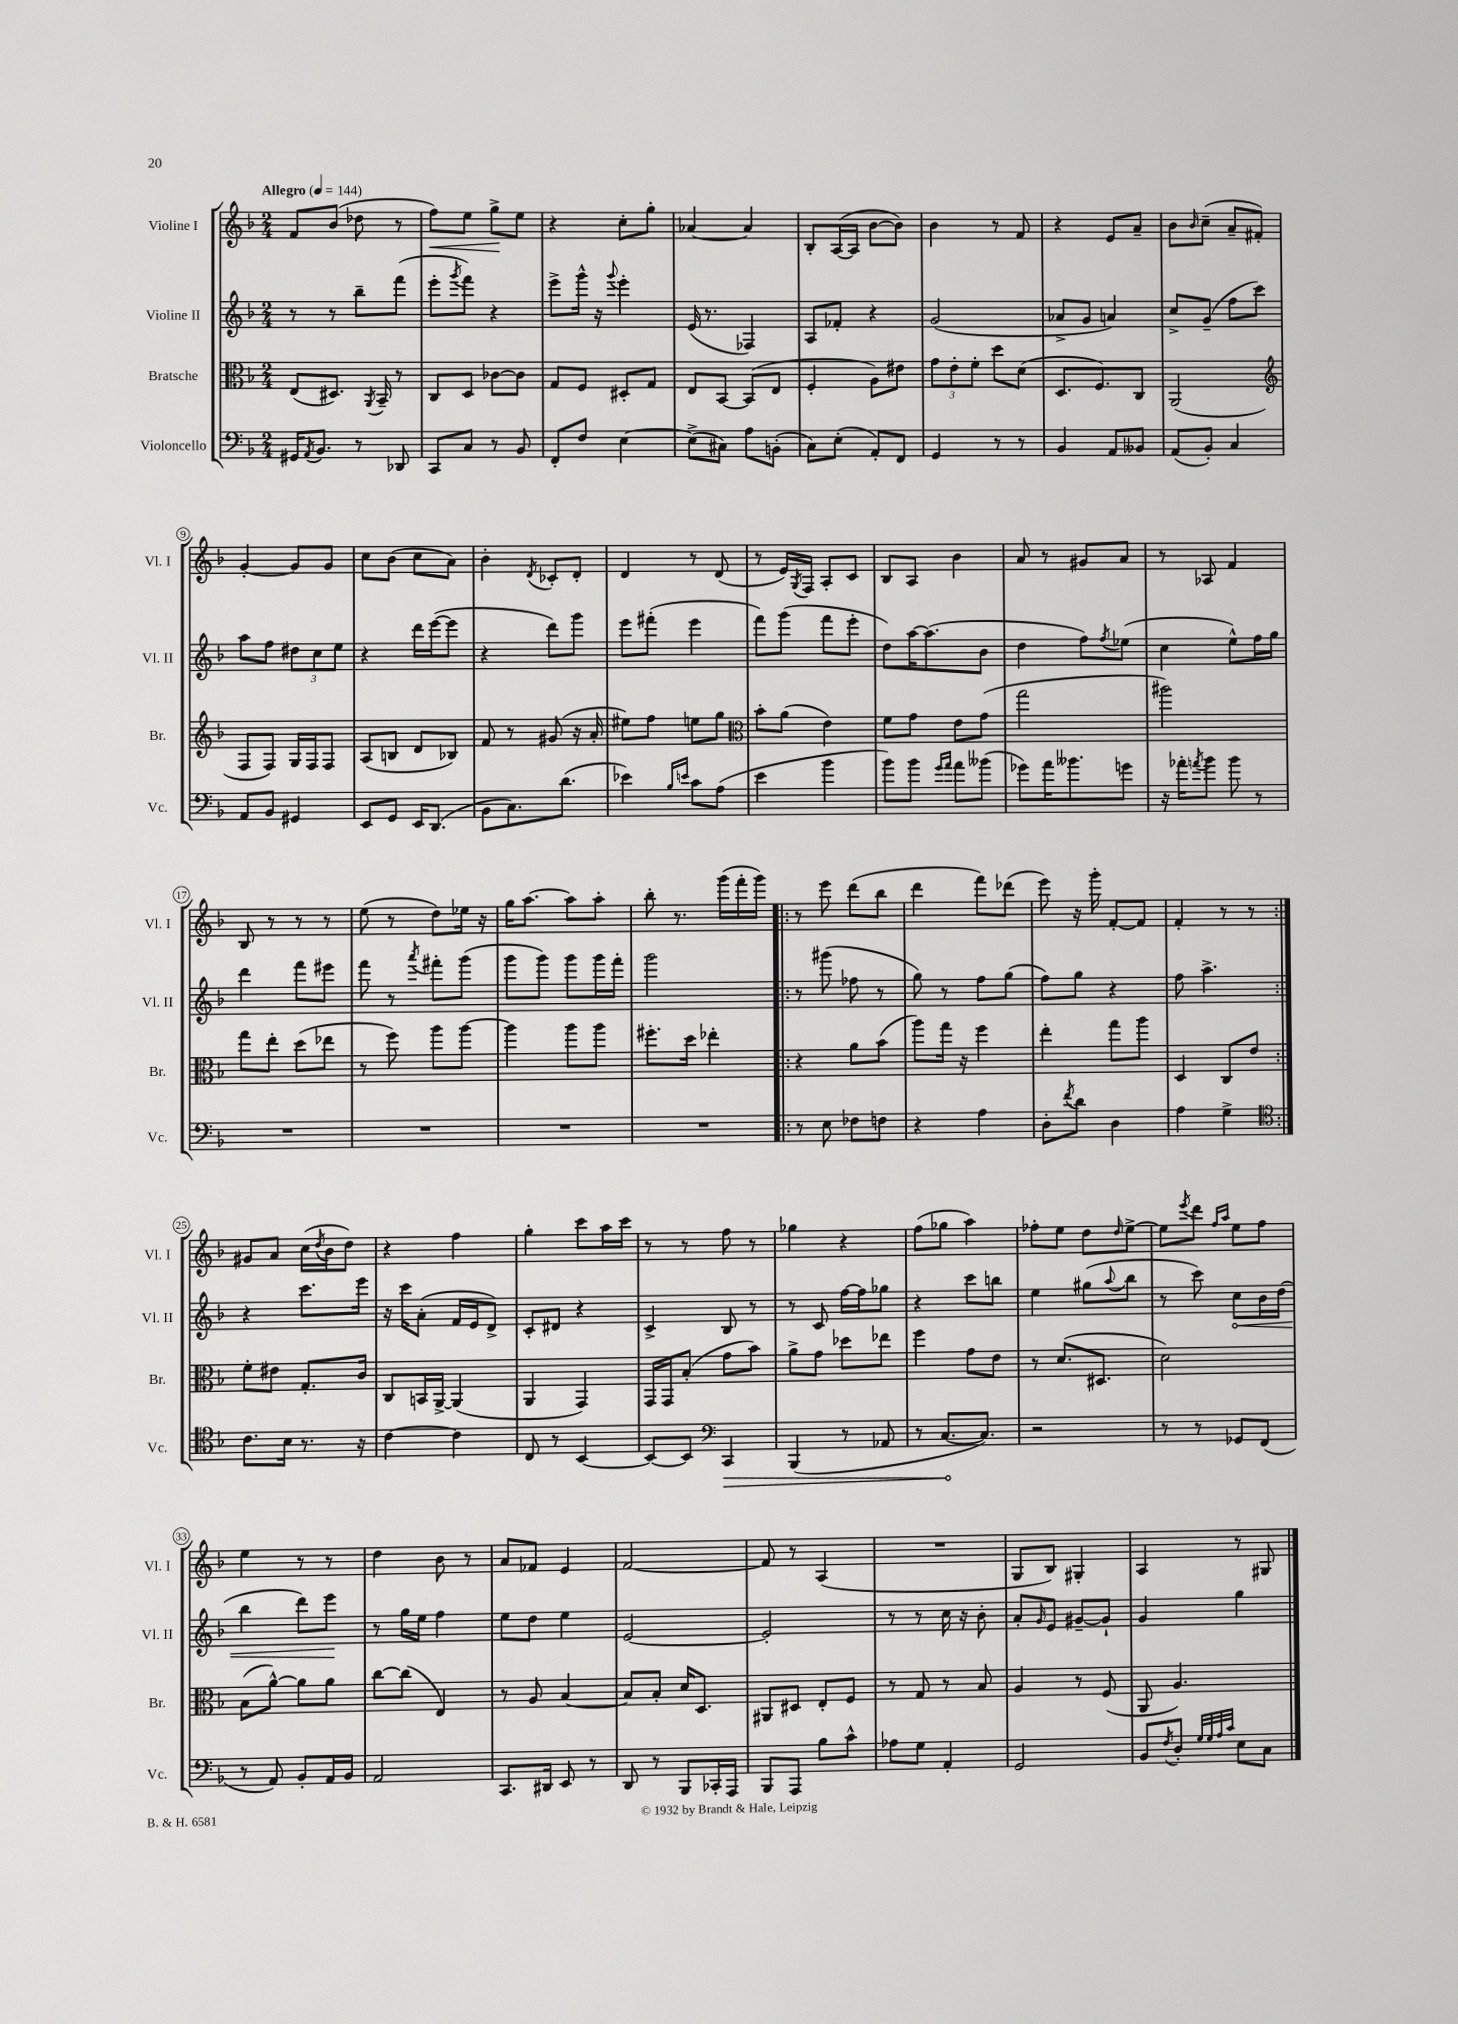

**kern	**dynam	**kern	**kern	**dynam	**kern	**dynam
*part4	*part4	*part3	*part2	*part2	*part1	*part1
*staff4	*staff4	*staff3	*staff2	*staff2	*staff1	*staff1
*I"Violoncello	*	*I"Bratsche	*I"Violine II	*	*I"Violine I	*
*I'Vc.	*	*I'Br.	*I'Vl. II	*	*I'Vl. I	*
*clefF4	*	*clefC3	*clefG2	*	*clefG2	*
*k[b-]	*	*k[b-]	*k[b-]	*	*k[b-]	*
*M2/4	*	*M2/4	*M2/4	*	*M2/4	*
*MM144	*	*MM144	*MM144	*	*MM144	*
=1	=1	=1	=1	=1	=1	=1
!	!	!	!	!	!LO:TX:a:B:t=Allegro	!
16GG#X/KL	.	(8E/L	8r	.	8f/L	.
8qAA/	.	.	.	.	.	.
8.BB-/J	.	.	.	.	.	.
.	.	8.D#X/J)	8r	.	(8b-/J	.
8r	.	.	8bb-~\L	.	8dd-X\	.
.	.	8qAA/	.	.	.	.
.	.	16BB-~/	.	.	.	.
8DD-X/	.	8r	(8fff\J	.	8r	.
=2	=2	=2	=2	=2	=2	=2
!	!	!	!	!	!	!LO:HP:b
8CC/L	.	8C/L	8eee'\L	.	8ff\L)	<
.	.	.	8qggg/	.	.	.
8C/J	.	8D/J	8fff\J)	.	8ee\J	.
8r	.	[8c-X\L	4r	.	8gg^\L	.
8BB-/	.	8c-\J]	.	.	8ee\J	[
=3	=3	=3	=3	=3	=3	=3
8FF'/L	.	8G/L	8eee^\L	.	4r	.
8F/J	.	8F/J	16ggg^^\Jk	.	.	.
.	.	.	16r	.	.	.
.	.	.	8qqggg/	.	.	.
[4E\	.	8D#X'/L	4eee'\	.	8cc'\L	.
.	.	8G/J	.	.	8gg'\J	.
=4	=4	=4	=4	=4	=4	=4
(8E^\L]	.	8E/L	(16e/	.	[4a-X/	.
.	.	.	8.r	.	.	.
8C#X\J)	.	[8BB-/J	.	.	.	.
8A\L	.	(8BB-/L]	4F-X/)	.	4a-/]	.
(8BBn'\J	.	8E/J	.	.	.	.
=5	=5	=5	=5	=5	=5	=5
8C\L)	.	4F'/	8A/L	.	8B-'/L	.
(8E'\J	.	.	8f-X'/J	.	([16A/L	.
.	.	.	.	.	16A/JJ]	.
8AA'/L)	.	8A\L)	4r	.	[8b-\L	.
8FF/J	.	8e#X\J	.	.	8b-\J])	.
=6	=6	=6	=6	=6	=6	=6
4GG/	.	12g\L	(2g/	.	4b-\	.
.	.	12e'\	.	.	.	.
.	.	12f'\J	.	.	.	.
8r	.	8dd\L	.	.	8r	.
8r	.	(8d\J	.	.	8f/	.
=7	=7	=7	=7	=7	=7	=7
4BB-/	.	8.D/L	8a-X^/L	.	4r	.
.	.	.	8g/J	.	.	.
.	.	8.F/)	.	.	.	.
8AA/L	.	.	4an/)	.	8e/L	.
8BB--X/J	.	8C/J	.	.	8a~/J	.
=8	=8	=8	=8	=8	=8	=8
(8AA/L	.	(2AA/	8cc^/L	.	8b-\L	.
.	.	.	.	.	16qqb-/	.
8BB-'/J)	.	.	(8g~/J	.	(8cc~\J	.
4C/	.	.	8ff\L	.	8a~/L	.
.	.	.	8ccc\J)	.	8f#X'/J)	.
!!LO:LB:g=z
=9	=9	=9	=9	=9	=9	=9
*	*	*clefG2	*	*	*	*
8AA/L	.	8F/L	8aa\L	.	[4g'/	.
8BB-/J	.	8F/J)	8ff\J	.	.	.
4GG#X/	.	16G/LL	12dd#X\L	.	8g/L]	.
.	.	16F/J	.	.	.	.
.	.	.	12cc\	.	.	.
.	.	8F/J	.	.	8g/J	.
.	.	.	12ee\J	.	.	.
=10	=10	=10	=10	=10	=10	=10
8EE/L	.	(8A/L	4r	.	8cc\L	.
8GG/J	.	8Bn/J	.	.	(8b-\J	.
16EE/KL	.	8d/L	16ddd\LL	.	8cc\L	.
(8.DD/J	.	.	([16eee\J	.	.	.
.	.	8B-X/J)	8eee\J]	.	8a\J)	.
=11	=11	=11	=11	=11	=11	=11
8BB-\L	.	8f/	4r	.	4b-'\	.
8.C\)	.	8r	.	.	.	.
.	.	.	.	.	8qd/	.
.	.	(8g#X/	8ddd\L)	.	8c-X'/L	.
(8.d\J	.	.	.	.	.	.
.	.	16r	8ggg\J	.	8d'/J	.
.	.	16a'/	.	.	.	.
=12	=12	=12	=12	=12	=12	=12
4e-X\)	.	8ee#X\L)	8eee\L	.	4d/	.
.	.	8ff\J	(8fff#X'\J	.	.	.
16qqB-/LL	.	.	.	.	.	.
16qqen/JJ	.	.	.	.	.	.
8c\L	.	8een\L	4eee\	.	8r	.
(8A\J	.	8gg\J	.	.	(8d/	.
=13	=13	=13	=13	=13	=13	=13
*	*	*clefC3	*	*	*	*
4e\	.	8b-'\L	8fff\L)	.	8r	.
.	.	(8a\J	(8ggg\J	.	16e/LL)	.
.	.	.	.	.	8qG/	.
.	.	.	.	.	16F/JJ	.
4b-\	.	4e\)	8fff\L	.	8A'/L	.
.	.	.	8eee'\J	.	8c/J	.
=14	=14	=14	=14	=14	=14	=14
8b-\L)	.	8f\L	8dd\L)	.	8B-/L	.
8b-\J	.	8g\J	[16aa\K	.	8A/J	.
.	.	.	(8.aa\]	.	.	.
16qqg/LL	.	.	.	.	.	.
16qqa/JJ	.	.	.	.	.	.
8a\L	.	8e\L	.	.	4b-\	.
(8b--X\J	.	(8g\J	8b-\J	.	.	.
=15	=15	=15	=15	=15	=15	=15
8g-X\L)	.	2gg\	4dd\	.	8a/	.
16a\K	.	.	.	.	8r	.
8.b--X\	.	.	.	.	.	.
.	.	.	8ff\L)	.	8g#X/L	.
.	.	.	8qff/	.	.	.
8gn\J	.	.	(8ee-X\J	.	8a/J	.
=16	=16	=16	=16	=16	=16	=16
16r	.	2aa#X\)	4cc\	.	8r	.
16a-X'\KL	.	.	.	.	.	.
8qan/	.	.	.	.	.	.
8b-\J	.	.	.	.	8A-X/	.
8b-\	.	.	8ee^^\L)	.	4f/	.
8r	.	.	16ff\L	.	.	.
.	.	.	16gg\JJ	.	.	.
!!LO:LB:g=z
=17	=17	=17	=17	=17	=17	=17
2r	.	8gg\L	4ddd\	.	8B-/	.
.	.	8ee'\J	.	.	8r	.
.	.	(8dd\L	8fff\L	.	8r	.
.	.	8ee-X\J	8eee#X\J	.	8r	.
=18	=18	=18	=18	=18	=18	=18
2r	.	8r	8fff\	.	(8ee\	.
.	.	8ff\)	8r	.	8r	.
.	.	.	8qaaa/	.	.	.
.	.	8aa\L	8fff#X'\L	.	8dd\L)	.
.	.	[8aa\J	(8ggg\J	.	16ee-X\Jk	.
.	.	.	.	.	16r	.
=19	=19	=19	=19	=19	=19	=19
2r	.	4aa\]	8ggg\L	.	16gg\KL	.
.	.	.	.	.	[8.aa\J	.
.	.	.	8ggg\J)	.	.	.
.	.	8aa\L	8ggg\L	.	8aa\L]	.
.	.	8aa\J	16ggg\L	.	8aa'\J	.
.	.	.	16fff'\JJ	.	.	.
=20	=20	=20	=20	=20	=20	=20
2r	.	8.ff#X'\L	2ggg\	.	8bb-'\	.
.	.	.	.	.	8.r	.
.	.	16dd\Jk	.	.	.	.
.	.	4ee-X'\	.	.	.	.
.	.	.	.	.	(16ggg\LL	.
.	.	.	.	.	16fff'\	.
.	.	.	.	.	16ggg\JJ)	.
=21!|:	=21!|:	=21!|:	=21!|:	=21!|:	=21!|:	=21!|:
8r	.	4r	8r	.	8r	.
8E\	.	.	(8ggg#X\	.	8eee\	.
8F-X\L	.	8a\L	8ff-X\	.	(8ddd\L	.
8Fn\J	.	(8b-\J	8r	.	8bb-\J	.
=22	=22	=22	=22	=22	=22	=22
4r	.	8aa\L)	8gg\)	.	4ddd\	.
.	.	16gg\Jk	8r	.	.	.
.	.	16r	.	.	.	.
4A\	.	4ff\	8ff\L	.	8fff\L)	.
.	.	.	(8gg\J	.	(8ddd-X\J	.
=23	=23	=23	=23	=23	=23	=23
8D'\L	.	4ee'\	8ff\L)	.	8eee\)	.
8qf/	.	.	.	.	.	.
8d\J	.	.	8gg\J	.	16r	.
.	.	.	.	.	16ggg'\	.
4D\	.	8gg\L	4r	.	[8f'/L	.
.	.	8aa\J	.	.	8f/J]	.
=24	=24	=24	=24	=24	=24	=24
4A\	.	4D/	8ff\	.	4f'/	.
.	.	.	4.aa^\	.	.	.
4G^\	.	8C/L	.	.	8r	.
.	.	8e/J	.	.	8r	.
!!LO:LB:g=z
=25:|!	=25:|!	=25:|!	=25:|!	=25:|!	=25:|!	=25:|!
*clefC4	*	*	*	*	*	*
8.c\L	.	8f'\L	4r	.	8g#X/L	.
.	.	8e#X\J	.	.	8a/J	.
16B-\Jk	.	.	.	.	.	.
8.r	.	8.G'/L	8.ccc\L	.	(16cc\LL	.
.	.	.	.	.	8qdd/	.
.	.	.	.	.	16b-\J	.
.	.	.	.	.	8dd\J)	.
16r	.	16c/Jk	16eee\Jk	.	.	.
=26	=26	=26	=26	=26	=26	=26
[4c\	.	8C/L	16r	.	4r	.
.	.	.	16ccc\KL	.	.	.
.	.	16BBn/L	(8a'\J	.	.	.
.	.	[16AA^/JJ	.	.	.	.
4c\]	.	(4AA/]	16f/LL	.	4ff\	.
.	.	.	16e/J	.	.	.
.	.	.	8d^/J)	.	.	.
=27	=27	=27	=27	=27	=27	=27
8C/	.	4AA/	8c'/L	.	4gg'\	.
8r	.	.	8d#X/J	.	.	.
[4BB-/	.	4GG/)	4r	.	8ccc\L	.
.	.	.	.	.	16aa\L	.
.	.	.	.	.	16ccc\JJ	.
=28	=28	=28	=28	=28	=28	=28
8BB-/L_	.	16GG/LL	4c^/	.	8r	.
.	.	16GG/J	.	.	.	.
8BB-/J]	.	(8B-'/J	.	.	8r	.
*clefF4	*	*	*	*	*	*
!	!LO:HP:b	!	!	!	!	!
4CC/	>	8g\L	8B-/	.	8ff\	.
.	.	8b-\J)	8r	.	8r	.
=29	=29	=29	=29	=29	=29	=29
(4BBB-/	.	8a^\L	8r	.	4gg-X\	.
.	.	8g\J	8c/	.	.	.
8r	.	8dd-X\L	[16ff\LL	.	4r	.
.	.	.	16ff\J]	.	.	.
8AA-X/	.	8ee-X\J	8gg-X\J	.	.	.
=30	=30	=30	=30	=30	=30	=30
8r	.	4ff\	4r	.	(8ff\L	.
[8.C/L	.	.	.	.	8gg-X\J	.
.	.	8g\L	8ccc\L	.	4aa\)	.
8.C/J])	]	.	.	.	.	.
.	.	8e\J	8bbn\J	.	.	.
=31	=31	=31	=31	=31	=31	=31
2r	.	8r	4ee\	.	8ff-X'\L	.
.	.	(8.d/L	.	.	8ee\J	.
.	.	.	(8gg#X\L	.	8dd\L	.
.	.	8.D#X/J	.	.	.	.
.	.	.	8qqaa/	.	16qqdd/	.
.	.	.	8bb-\J	.	[8ee^\J	.
=32	=32	=32	=32	=32	=32	=32
8r	.	2d\)	8r	.	8ee\L]	.
.	.	.	.	.	8qeee/	.
8r	.	.	8ccc\)	.	8ddd\J	.
.	.	.	.	.	16qqff/LL	.
.	.	.	.	.	16qqaa/JJ	.
!	!	!	!	!LO:HP:b	!	!
8GG-X/L	.	.	8cc\L	<	8ee\L	.
(8FF/J	.	.	16b-\L	.	8ff\J	.
.	.	.	(16dd\JJ	.	.	.
!!LO:LB:g=z
=33	=33	=33	=33	=33	=33	=33
8r	.	(8B-\L	4bb-\	.	4ee\	.
8AA/)	.	[8a^^\J)	.	.	.	.
8BB-'/L	.	8a\L]	8ddd\L)	.	8r	.
16AA/L	.	8a\J	8eee\J	.	8r	.
16BB-/JJ	.	.	.	.	.	.
.	.	.	.	[	.	.
=34	=34	=34	=34	=34	=34	=34
2AA/	.	[8cc\L	8r	.	4dd\	.
.	.	(8cc\J]	16gg\LL	.	.	.
.	.	.	16ee\JJ	.	.	.
.	.	4E/)	4ff\	.	8b-\	.
.	.	.	.	.	8r	.
=35	=35	=35	=35	=35	=35	=35
8.CC/L	.	8r	8ee\L	.	8a/L	.
.	.	8A/	8dd\J	.	8f-X/J	.
16DD#X/Jk	.	.	.	.	.	.
8EE/	.	[4B-/	4ee\	.	4e/	.
8r	.	.	.	.	.	.
=36	=36	=36	=36	=36	=36	=36
8DD/	.	8B-/L]	[2e/	.	[2f/	.
8r	.	8B-'/J	.	.	.	.
8BBB-/L	.	16d/KL	.	.	.	.
.	.	8.D/J	.	.	.	.
16CC-X'/L	.	.	.	.	.	.
16AAA/JJ	.	.	.	.	.	.
=37	=37	=37	=37	=37	=37	=37
8BBB-/L	.	8AA#X/L	2e'/]	.	8f/]	.
8AAA/J	.	8D#X/J	.	.	8r	.
8B-\L	.	8E'/L	.	.	(4A/	.
8c^^\J	.	8F/J	.	.	.	.
=38	=38	=38	=38	=38	=38	=38
8A-X\L	.	8r	8r	.	2r	.
8G\J	.	8G/	8r	.	.	.
4AA'/	.	8r	16cc\	.	.	.
.	.	.	16r	.	.	.
.	.	8B-/	8b-'\	.	.	.
=39	=39	=39	=39	=39	=39	=39
2GG/	.	4A/	8a'/L	.	8G/L	.
.	.	.	16qqg/	.	.	.
.	.	.	8e/J	.	8B-/J)	.
.	.	8r	[8g#X~/L	.	4G#X'/	.
.	.	(8F/	8g#`/J]	.	.	.
=40	=40	=40	=40	=40	=40	=40
8BB-/L	.	8AA/	4g/	.	4A/	.
8qF/	.	.	.	.	.	.
8D'/J	.	4.A/)	.	.	.	.
32qqG/LLL	.	.	.	.	.	.
32qqG/	.	.	.	.	.	.
32qqA/	.	.	.	.	.	.
32qqc/JJJ	.	.	.	.	.	.
8E\L	.	.	4gg\	.	8r	.
8C\J	.	.	.	.	8G#X/	.
==	==	==	==	==	==	==
*-	*-	*-	*-	*-	*-	*-
